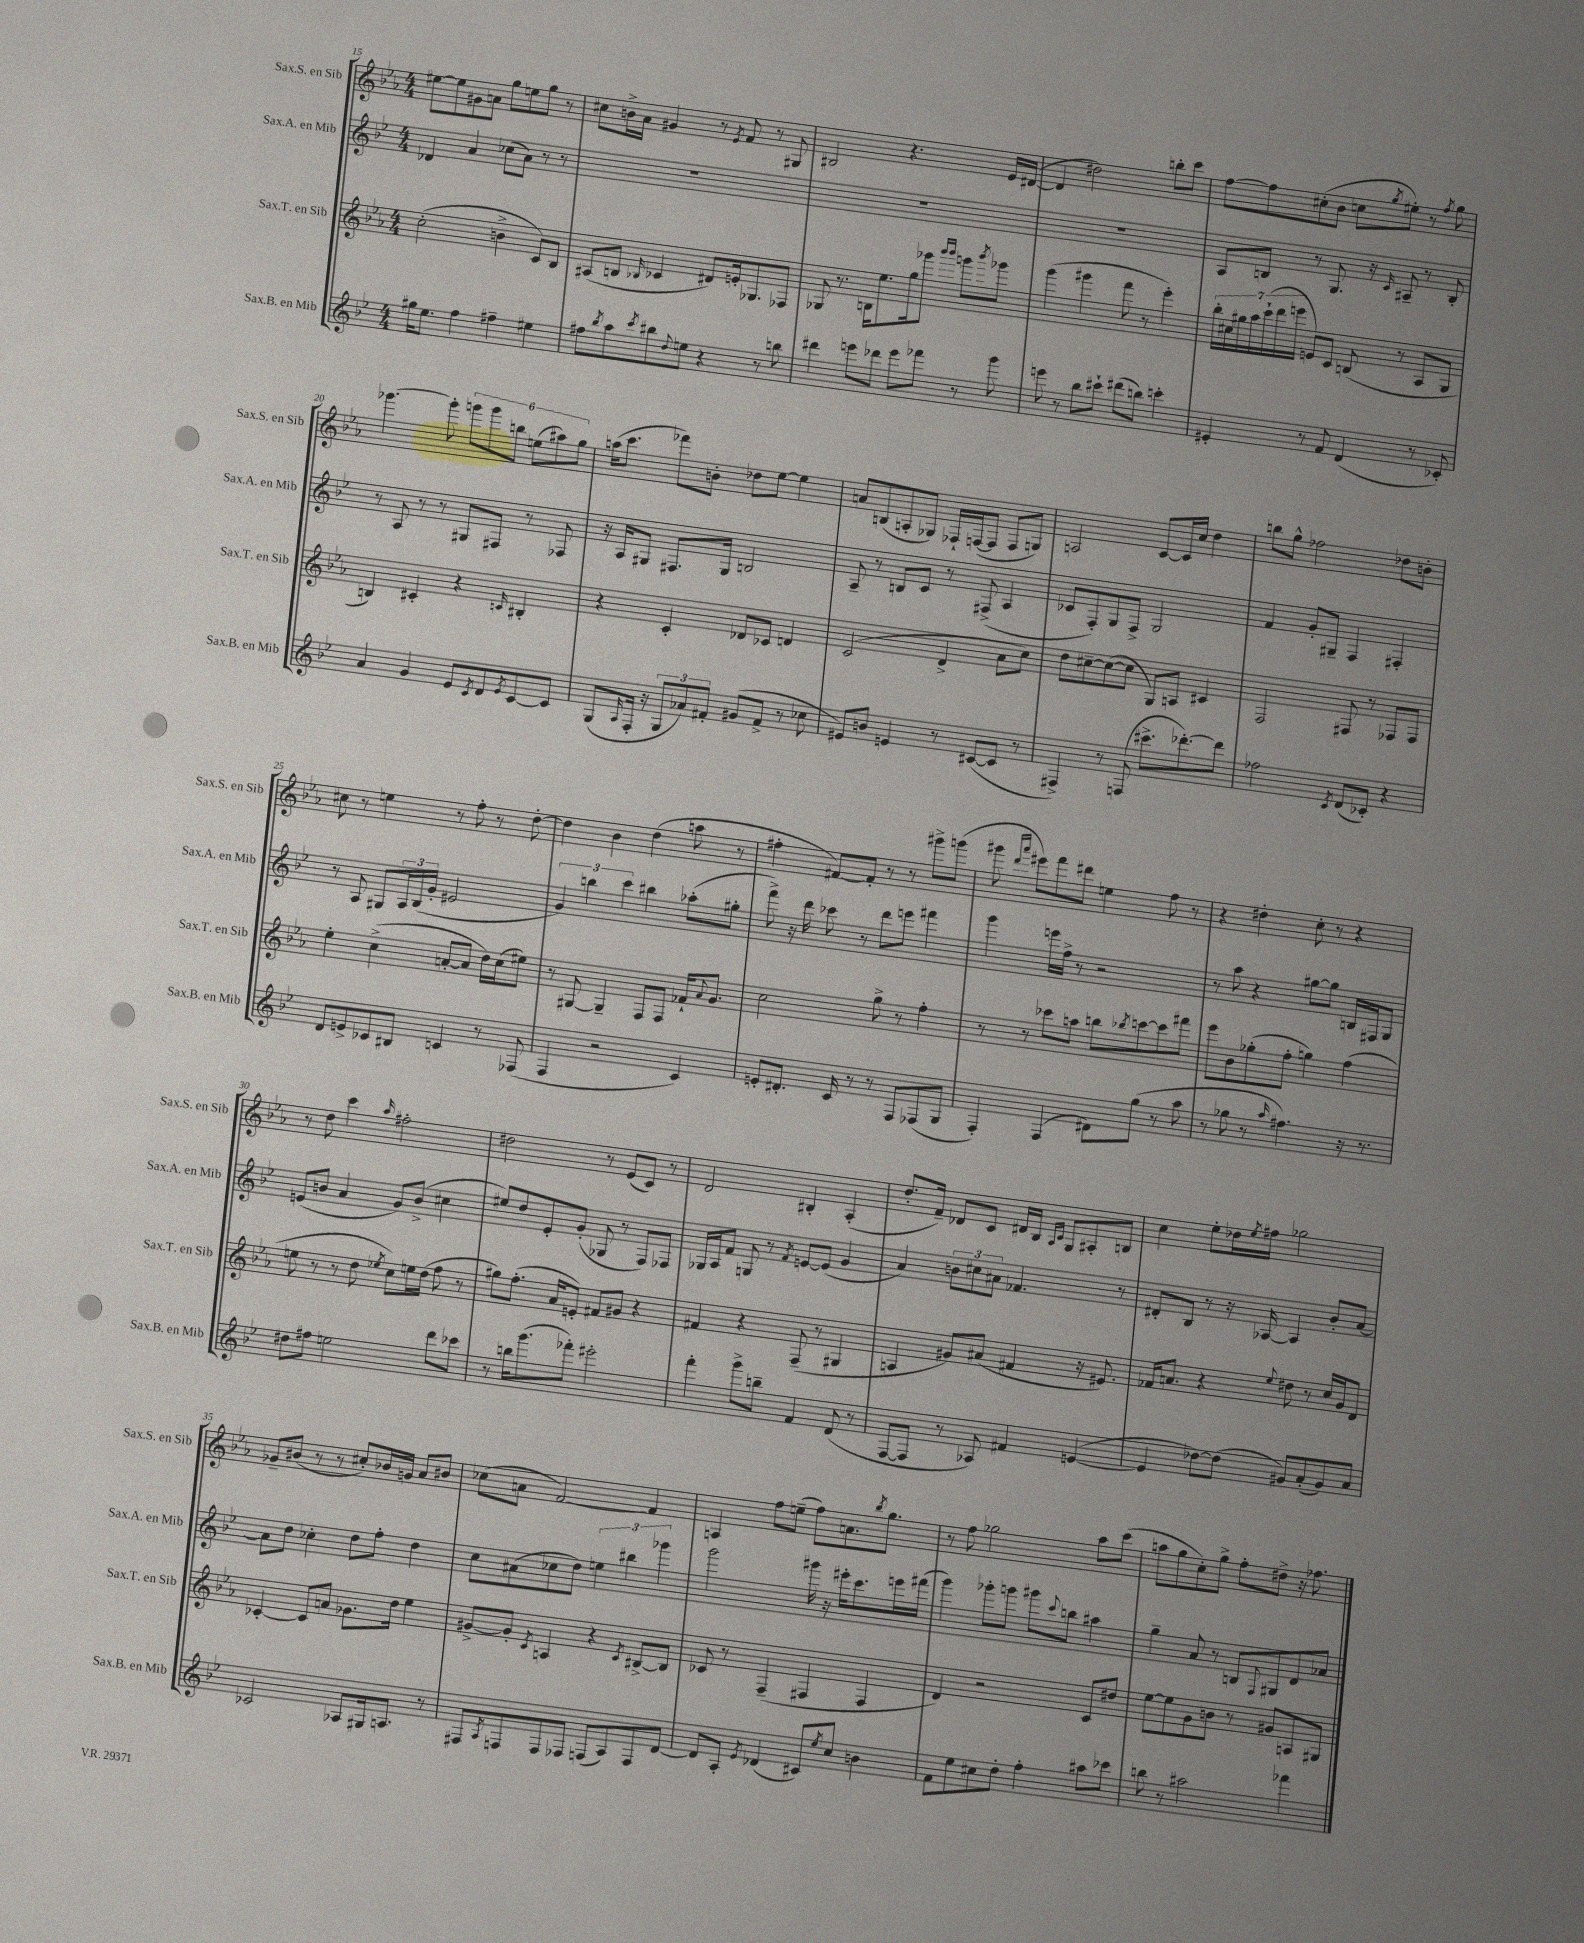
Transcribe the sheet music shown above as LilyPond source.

<<
\new StaffGroup <<
\new Staff = "s0" \with { instrumentName = "Sax.S. en Sib" shortInstrumentName = "Sax.S. en Sib" } {
    \clef treble \key ees \major \numericTimeSignature \time 4/4
    eis''8~ eis''8 gis'8 a'8 g''8 e''8 g''8 r8 |
    cis''8 b'16-> aes'16 gis'4 r8 \acciaccatura { ees'8 } f'8 r8 gis8 |
    bis2 r4. ees'16 dis'16~( |
    dis'4 dis''2) b''8-. c'''8 |
    f''8~ f''8 cis''8-.( bes'8 c''8 \acciaccatura { g''8 } eis''8-.) r8 \acciaccatura { f''8 } g''8 |
    ges'''4.~ ges'''8-. \tuplet 6/4 { g'''8 g'''8 b''8 e''8( ais''8) g''8 } |
    a''16( c'''8. fes'''8) b'8-. des''8 ees''8~ ees''4 |
    a'8 b8( a8-. ges8) fes16-! f16~( f8 f8 g8) |
    a2 c'8~ c'16 c''16 d''4 |
    b''8 g''8-^ fes''2 des''8 b'8-. |
    cis''8 r8 e''4 r8 f''8-. r8 d''8~-. |
    d''4 bes'4 d''4( a''8 r8 |
    fis''4-. fis'8~) fis'8-. r8 r8 gis'''8-> g'''8( |
    gis'''8 \grace { d'''16 aes'''16 } eis'''8) f'''8 dis'''8 e''4 f''8 r8 |
    r4 dis''4-. c''8-. r8 r4 |
    r8 d''8 c'''4 \grace { aes''16 } fis''2-. |
    dis''2 r8 ees'8( c'8) r8 |
    d'2 bis4-. aes4-.( |
    d''8.-. f'16--) des'8 c'8 dis'16 bes16 \grace { aes16 c'16 } g8 ais8-. b8 |
    c''4 ees''8-. des''16 \acciaccatura { ees''8 } fis''16 ges''2 |
    ges'8-- bis'8( r8 r8 cis''8-.) bes'16 g'16 aes'8 bis'8 |
    ces''8( a'8 f'2~) f'4 |
    a4 f''8 e''8--( f''8) a'8. \acciaccatura { bes''8 } g''8. |
    r8 f''8 ges''2 aes''8 c'''8( |
    a''8 g''8 c''8-.) g''8-> f''8-. dis''8-> r16 fes''8. \bar "|." |
}
\new Staff = "s1" \with { instrumentName = "Sax.A. en Mib" shortInstrumentName = "Sax.A. en Mib" } {
    \clef treble \key bes \major \numericTimeSignature \time 4/4
    des'4 a'4 ces''8( a'8) r8 r8 |
    R1 |
    R1 |
    R1 |
    a8 b8 r8 g8. r16 \grace { c'16 } ais8-- r8 b8-. |
    r8 a8 r8 r8 gis8 fis8 r8 fes8 |
    r16 a16 gis8 fis8. gis16 b2 |
    a8-- r8 b8 c'8 r8 fis8->( a4 |
    ces'8 f8-.) g8 f8-> g2 |
    f'4 g'8-. gis8-- f4 fis4-. |
    r8 a8 gis8 \tuplet 3/2 { a16 bes16( g'16-. } eis'2 |
    \tuplet 3/2 { g'4) b''4 c'''4 } bis''4 aes''8-.( gis''8-. |
    f'''8->) r16 d'''16 ces'''8 r8 d'''8 e'''8 fis'''4 |
    g'''4 e'''16 f''16-> r8 r2 |
    r8 a''8 r4 gis''8~ gis''8 b16 fis16 g8 |
    e'8( b'8 a'4 g'8) b'8->( cis''4 |
    eis''8) d''8 ees'8-. g'8-.( ges8 r8 f8) fes8 |
    ges16 a16 f'8 g8 r8 \acciaccatura { f'8 } e'8~ e'8( g'4 |
    a'4) \tuplet 3/2 { b'8 cis''8 ais'8 } fes'4. r8 |
    dis'8-. bes8 r8 r16 aes16~ aes4 bes'8-. a'8~ |
    a'8 d''8 ces''4-. d''8 f''8-. d''4 |
    c''8 ais'8( ces''8 d''8) \tuplet 3/2 { e''4 bis''4 ges'''4 } |
    g'''2 gis'''16 r16 eis'''16-. c'''8. e'''16 fis'''16( |
    g'''4) ges'''8-. g'''8 gis'''8 \appoggiatura { c'''8 } b''8 ais''4 |
    g''4-- a'8 r8 b8 \appoggiatura { f8 } gis8 d'8 aes'8 \bar "|." |
}
\new Staff = "s2" \with { instrumentName = "Sax.T. en Sib" shortInstrumentName = "Sax.T. en Sib" } {
    \clef treble \key ees \major \numericTimeSignature \time 4/4
    c''2-.( b'4-> c'8) bes8 |
    ais8( b8 \grace { bes16 } ces'4 dis'8) e'16-. ges8. fes8 |
    ges8 r8. b16 ees''8. g''16 ges'''8 \grace { bes'''16 bes'''16 } g'''8 \acciaccatura { bes'''8 } ges'''8 |
    g'''4( gis'''4 f'''8 r8 ees'''4-.) |
    \tuplet 7/4 { bes''16-. cis''16 gis''16 aes''16 c'''16-!( d'''16 e'''16 } e'8) c'8 b8( r8 aes8 g8 |
    b4) cis'4-. r4 \grace { c'16 } bis4-. |
    r4 c'4-. des'8 ces'8 d'4 |
    c'2( d'4-> aes'8 c''8) |
    d''8 cis''8~-- cis''8~( cis''8 g8) a8 cis'4 |
    f2 fis8 r8 fes8 fes8 |
    ees''4-. c''4->( a'8~-. a'8 d''16) c''16( eis''8) |
    r8 gis8~ gis4-- f8 f8 fes'16-! \appoggiatura { aes'8 } g'8. |
    c''2 g''8-> r8 f''4-. |
    r8 r8 ces'''8 a''8 b''8 \acciaccatura { bes''8 } c'''8~ c'''8 fis'''8 |
    ees'''8 bes'8 ges''8-.( f''8-. g''4) f''4( |
    e''8 r8 r8 d''8 \acciaccatura { ees''8 } c''8) e''16 d''16( f''8 r8 |
    gis''8) f''8.-.( aes'16 e'8-.) fis'8 gis'8 r4 |
    fis'4 r4 f8--( r8 gis4 |
    a4 gis'8) ais'8( fis'4 r16 eis'8.) |
    fes'16 a'8. r4 \appoggiatura { ees''8 } dis''8 r8 c''16 g'16 d'8 |
    ces'4~-. ces'8 a'8 ges'8. d''16 ees''4 |
    gis'8~-> gis'8-. \acciaccatura { c'8 } a4 r4 \acciaccatura { c'8 } bis8~-> bis8 |
    ces'8 r8 f4--( fis4 fis4 |
    d'4) r2 c'8 dis''8 |
    ees''8~ ees''8 g'8 b'8 r8 gis'8 a8 gis8 \bar "|." |
}
\new Staff = "s3" \with { instrumentName = "Sax.B. en Mib" shortInstrumentName = "Sax.B. en Mib" } {
    \clef treble \key bes \major \numericTimeSignature \time 4/4
    gis''16 ees''8. f''4 fis''4-- eis''4 |
    fis''8 \acciaccatura { bes''8 } a''8 \acciaccatura { c'''8 } bis''8 \appoggiatura { d''8 } e''8 r4 r8 b''8 |
    dis'''4 e'''8 des'''8 e'''8 fes'''8 r8 g'''8 |
    e'''8 r8 bes''8 cis'''8-! dis'''8( b''8) c'''4-. |
    eis'4-. r8 f'8 d'4( r8 ces'8-.) |
    a'4 g'4 ees'8 \acciaccatura { c'8 } d'8 \acciaccatura { ees'8 } c'8~ c'8 |
    g8( \grace { a16 } f16-. r16 \tuplet 3/2 { g8 aes'8) fis'8-. } gis'8( fis'8-> r8 ces''8 |
    eis'8) b'8 e'4 r8 cis'8~( cis'8 r8 |
    fis4->) r8 f8( cis'''8.-> des'''8.~-.) des'''8 |
    fes''2 \acciaccatura { c'8 } d'8( ces'8-.) r4 |
    d'8 e'8-> ces'8 bis8 c'4 r8 fes8( |
    f4 r2 c'4) |
    e'8-. dis'8.-. c'16 r8 r8 f8 fes8( g8 |
    f4-.) f4( dis'8) g''8( r8 a''8 |
    r8 ges''8 r8 \grace { a''16 } fis''4.) r16 r8. |
    dis''8 fis''8 e''2 d'''8 ces'''8 |
    r8 b''16 g'''8.( fes'''8-.) eis'''2-. |
    f'''4-. g'''8-> b''8-- f'4 d'8( r8 |
    f8~ f8 r8 aes8) fis'4 e'4~( |
    e'4 des''8~) des''8( gis'8) a'8-.( gis'8) a'8 |
    ces'2 aes8 gis16 a8. r8 |
    fis8 \acciaccatura { a8 } f8 f8 fes8 f8( a8) f8 d'8~ |
    d'8 a8-. \acciaccatura { ees'8 } des'4( cis'8) \acciaccatura { ees''8 } c''8 b'4 |
    f'8 ees''8 cis''8 d''8-. f''4-. ais''8 ces'''8 |
    b''8 r8 ais''2 fes'''4 \bar "|." |
}
>>
>>
\layout { \context { \Score currentBarNumber = #15 } }
